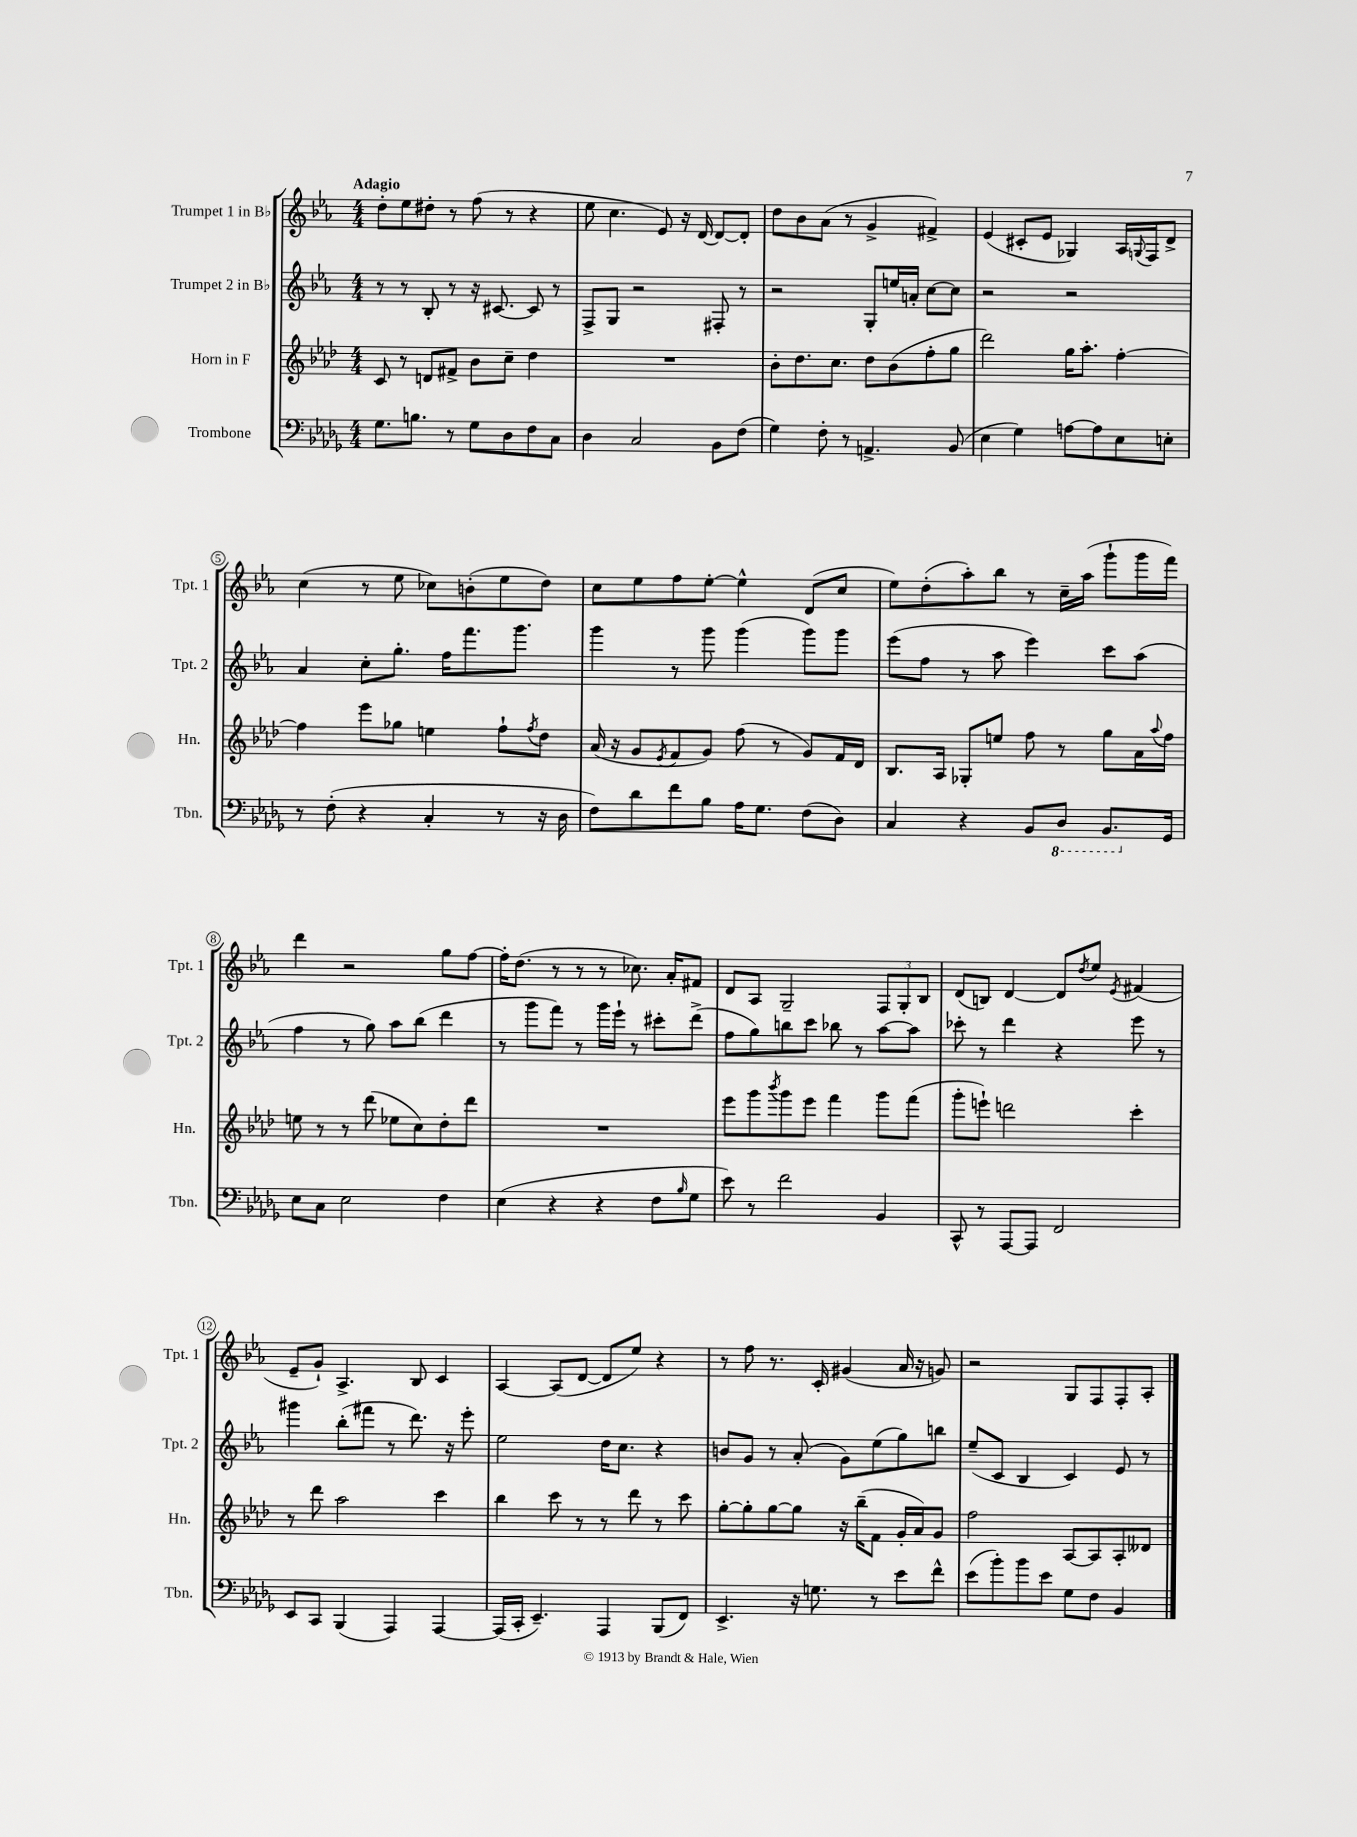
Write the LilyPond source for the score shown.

<<
\new StaffGroup <<
\new Staff = "s0" \with { instrumentName = "Trumpet 1 in Bb" shortInstrumentName = "Tpt. 1" } {
    \clef treble \key ees \major \numericTimeSignature \time 4/4 \tempo "Adagio"
    d''8-. ees''8 dis''8-. r8 f''8( r8 r4 |
    ees''8 c''4. ees'8) r16 d'16~ d'8~ d'8-. |
    d''8 bes'8 aes'8( r8 g'4-> fis'4->) |
    ees'4( cis'8-. ees'8 ges4) aes16 \appoggiatura { g8 } f16 d'8-> |
    c''4( r8 ees''8 ces''8) b'8-.( ees''8 d''8) |
    c''8 ees''8 f''8 ees''8~-. ees''4-^ d'8( c''8 |
    ees''8) d''8-.( aes''8-.) bes''8 r8 c''16-- aes''16( g'''8-! g'''16 f'''16) |
    d'''4 r2 g''8 f''8~ |
    f''16-. d''8.( r8 r8 r8 ces''8.) aes'16-. fis'8 |
    d'8 aes8 g2-- \tuplet 3/2 { f8 g8-. bes8 } |
    d'8( b8) d'4~ d'8 \acciaccatura { d''8 } ees''8 \acciaccatura { ees'8 } fis'4( |
    ees'8-- g'8-!) aes4.-> bes8 c'4 |
    aes4~ aes8( d'8~ d'8 ees''8) r4 |
    r8 f''8 r8. c'16-. gis'4( aes'16 r16 g'8) |
    r2 g8 f8 f8-. aes8-. \bar "|." |
}
\new Staff = "s1" \with { instrumentName = "Trumpet 2 in Bb" shortInstrumentName = "Tpt. 2" } {
    \clef treble \key ees \major \numericTimeSignature \time 4/4
    r8 r8 bes8-. r8 r16 cis'8.~ cis'8 r8 |
    f8-> g8 r2 fis8-. r8 |
    r2 g8-. e''16 a'16-. c''8~ c''8 |
    r2 r2 |
    aes'4 c''8-. g''8.-. f''16 f'''8. g'''8. |
    g'''4 r8 g'''8 g'''4( g'''8) g'''8 |
    ees'''8( f''8 r8 aes''8 ees'''4) c'''8 aes''8( |
    f''4 r8 g''8) aes''8 bes''8( d'''4 |
    r8 g'''8 f'''8) r8 g'''16 ees'''16-! r8 cis'''8-. d'''8->( |
    f''8 g''8) b''8 c'''8 bes''8 r8 aes''8~ aes''8 |
    ces'''8-. r8 d'''4 r4 ees'''8 r8 |
    gis'''4 bes''8-.( fis'''8 r8 d'''8.) r16 ees'''8-. |
    ees''2 d''16 c''8. r4 |
    b'8 g'8 r8 aes'8-.( g'8) ees''8( g''8) b''8 |
    ees''8--( c'8 bes4 c'4) ees'8 r8 \bar "|." |
}
\new Staff = "s2" \with { instrumentName = "Horn in F" shortInstrumentName = "Hn." } {
    \clef treble \key aes \major \numericTimeSignature \time 4/4
    c'8 r8 d'8 fis'8-> bes'8 c''8-- des''4 |
    R1 |
    bes'8-. des''8. c''8. des''8 bes'8( f''8-. g''8 |
    des'''2) g''16 aes''8.-. f''4~-. |
    f''4 ees'''8 ges''8 e''4 f''8-! \acciaccatura { f''8 } des''8 |
    aes'16( r16 g'8 \acciaccatura { ees'8 } f'8 g'8) f''8( r8 g'8) f'16 des'16 |
    bes8. aes16 ges8-. e''8 f''8 r8 g''8 aes'16 \appoggiatura { aes''8 } f''16 |
    e''8 r8 r8 des'''8( ees''8 c''8) des''8-. des'''8 |
    R1 |
    ees'''8 g'''8 \acciaccatura { bes'''8 } g'''8 ees'''8 f'''4 g'''8 f'''8( |
    g'''8-. e'''8-!) d'''2 c'''4-. |
    r8 des'''8 aes''2 c'''4 |
    bes''4 c'''8 r8 r8 des'''8 r8 c'''8 |
    g''8~-. g''8-. g''8~ g''8 r16 bes''16--( f'8 g'16-. aes'16) g'8 |
    f''2 aes8~ aes8 aes8-. deses'8 \bar "|." |
}
\new Staff = "s3" \with { instrumentName = "Trombone" shortInstrumentName = "Tbn." } {
    \clef bass \key des \major \numericTimeSignature \time 4/4
    ges8. b8. r8 ges8 des8 f8 c8 |
    des4 c2 bes,8 f8( |
    ges4) f8-. r8 a,4.-> bes,8( |
    ees4 ges4) a8~ a8 ees8 e8-. |
    r8 f8-.( r4 c4-. r8 r16 des16 |
    f8) des'8 f'8 bes8 aes16 ges8. f8( des8) |
    c4 r4 bes,8 \ottava #-1 des,8 bes,,8. \ottava #0 ges,16 |
    ees8 c8 ees2 f4 |
    ees4( r4 r4 f8 \grace { bes16 } ges8 |
    ees'8) r8 f'2 bes,4 |
    c,8-^ r8 aes,,8~ aes,,8 f,2 |
    ees,8 c,8 bes,,4( aes,,4) aes,,4~ |
    aes,,16( c,16-. ees,4.--) aes,,4 bes,,8( f,8) |
    ees,4.-> r16 g8. r8 ees'8 f'8-^ |
    ees'8( bes'8-.) bes'8 ees'8 ges8 f8 bes,4 \bar "|." |
}
>>
>>
\layout { \context { \Score \override BarNumber.stencil = #(make-stencil-circler 0.1 0.3 ly:text-interface::print) } }
